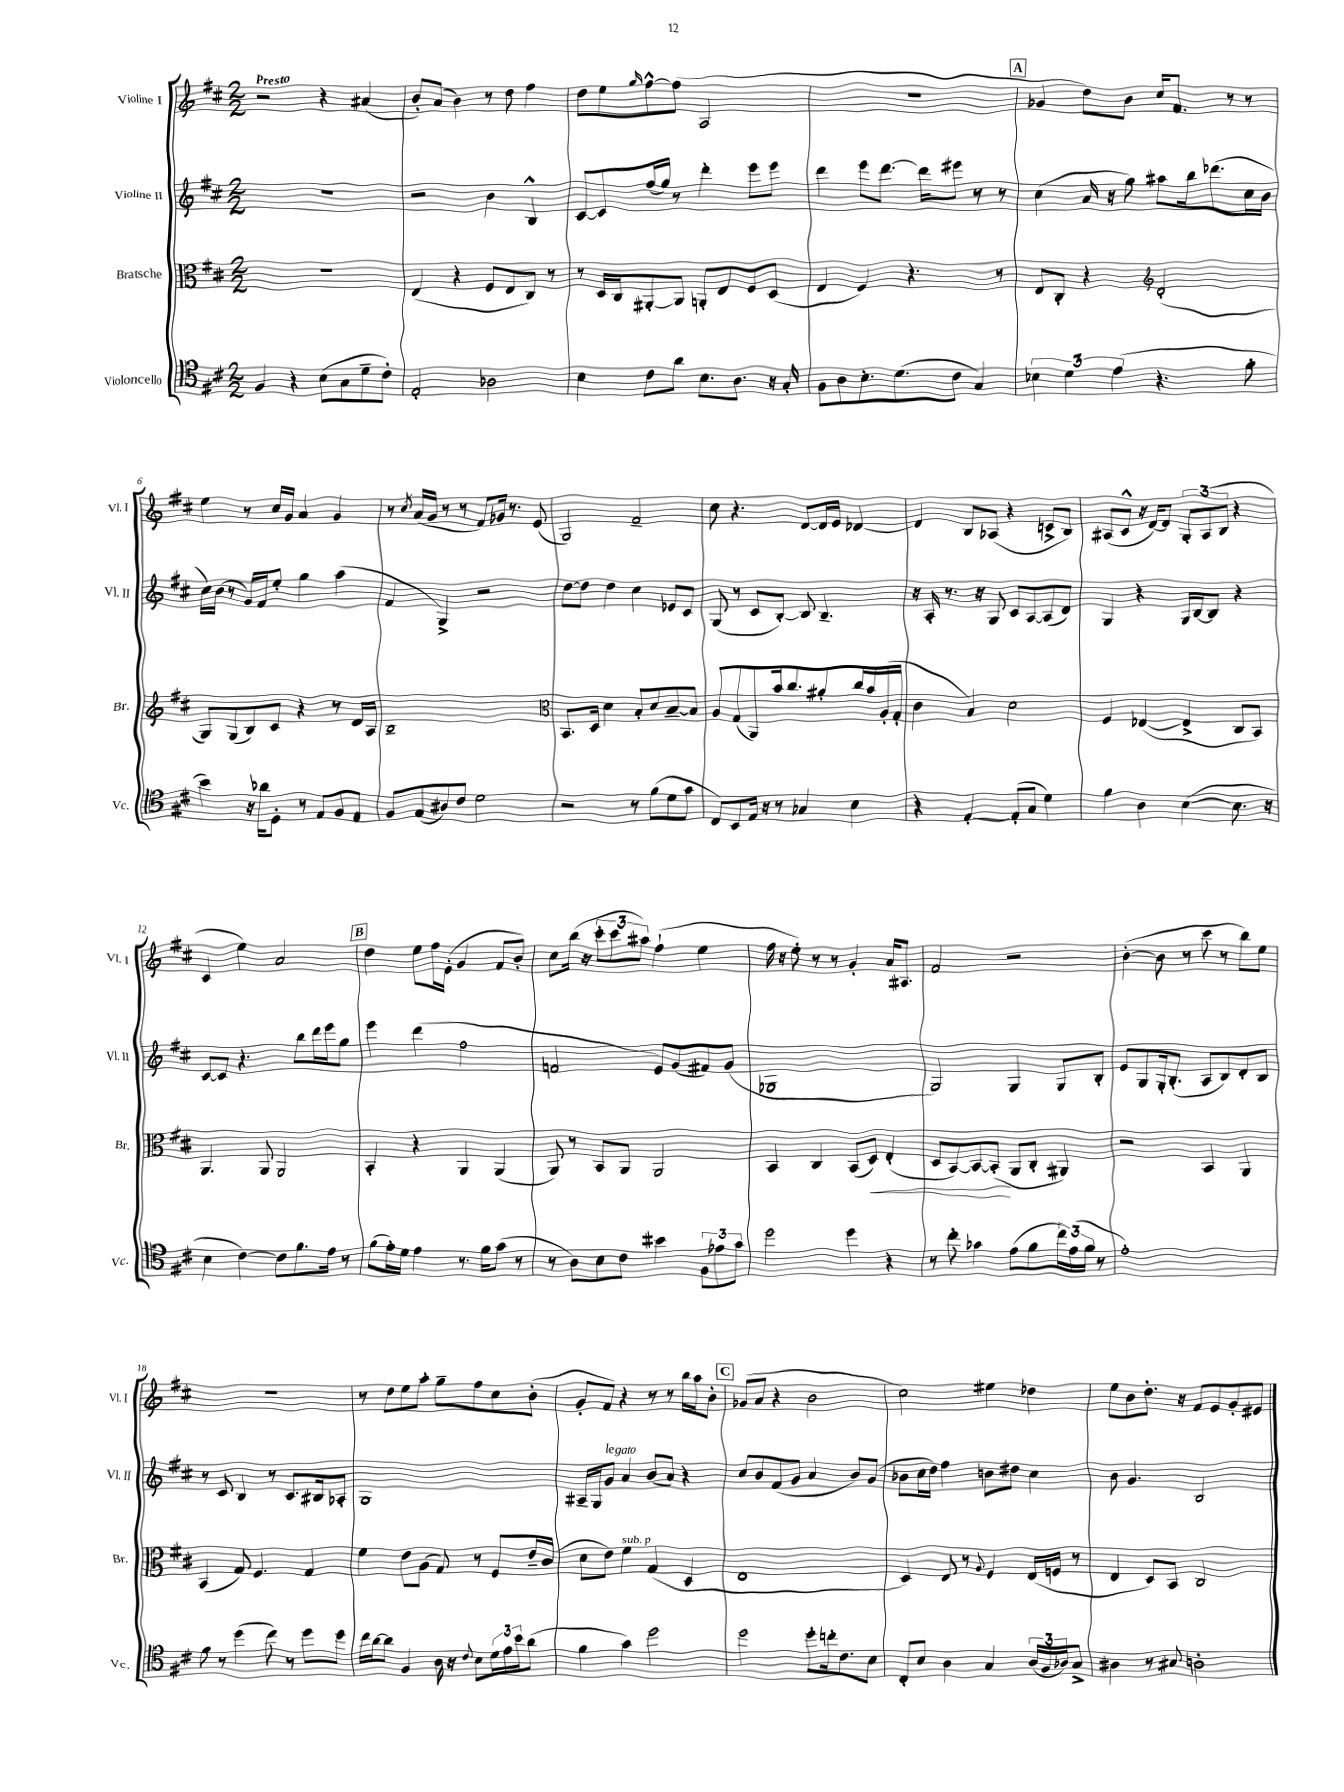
<<
\new StaffGroup <<
\new Staff = "s0" \with { instrumentName = "Violine I" shortInstrumentName = "Vl. I" } {
    \clef treble \key d \major \numericTimeSignature \time 2/2 \tempo "Presto"
    r2 r4 ais'4( |
    b'8-.) a'8( b'4) r8 d''8 fis''4 |
    d''8 e''8 \grace { g''16 } fis''8~-^ fis''8( a2 |
    r1 |
    \mark \markup { \box "A" } ges'4 d''8) b'8 cis''16 fis'8. r8 r8 |
    e''4 r8 cis''16 g'16 a'4 g'4 |
    r8 \acciaccatura { cis''8 } a'16( g'16 r8 r8 fis'8) ges'16 r8. e'8( |
    g2) fis'2-- |
    cis''8 r4. d'8~ d'16 e'16 des'4~ |
    des'4 b8 aes8( r4 c'8-> b8) |
    ais8( cis'8-^ r16 d'16~) d'8 \tuplet 3/2 { g8-. ais8( b8 } r4 |
    cis'4 e''4) a'2 |
    \mark \markup { \box "B" } d''4 e''8 fis''16 e'16-.( g'4 fis'8 b'8-.) |
    cis''8 b''16( r16 \tuplet 3/2 { cis'''8-. cis'''8 ais''8) } fis''4-!( e''4 |
    fis''16 r16 e''8-.) r8 r8 g'4-. a'16 ais8. |
    fis'2 r2 |
    b'4~-.( b'8 r8 cis'''8 r8 b''8) e''8 |
    r1 |
    r8 d''8 e''8 a''8-. g''8-- fis''8 cis''8 b'8-.( |
    g'8-. fis'8) r4 r8 r8 b''16 a''16 b'8-. |
    \mark \markup { \box "C" } ges'8( a'8 r4 b'2 |
    cis''2) eis''4 des''4 |
    e''8 b'8 d''8.-. r16 fis'8 e'8 g'8-. eis'8 \bar "|." |
}
\new Staff = "s1" \with { instrumentName = "Violine II" shortInstrumentName = "Vl. II" } {
    \clef treble \key d \major \numericTimeSignature \time 2/2
    R1 |
    r2 b'4 b4-^ |
    cis'8~ cis'8 fis''16( g''16) r8 d'''4-. e'''8 e'''8 |
    d'''4 e'''8 d'''8.~ d'''16 eis'''8 r8 r8 |
    \mark \markup { \box "A" } cis''4( a'16 r16 g''8) ais''8 b''16 des'''8.( cis''16 b'16 |
    cis''16) b'16( r8 g'16) fis'16 e''8-. g''4 a''4( |
    fis'4 g4->) r2 |
    d''8~ d''8 d''4 cis''4 ees'8 cis'8 |
    g8( r8 cis'8 b8~-.) b8 b4.-- |
    r16 a16-. r8. r16 g8 cis'8 a8~ a8( d'8) |
    g4 r4 g16 b16~ b8 r4 |
    cis'8~ cis'8 r4. b''8 d'''16 e'''16 g''8 |
    \mark \markup { \box "B" } e'''4 d'''4( fis''2 |
    f'2 e'8) g'8( fis'8) g'8( |
    ges1 |
    g2) g4 g8 b8-. |
    e'8 g8 g16-. b8.-.( a8 b8) d'8-. b8 |
    r8 cis'8 b4 r8 cis'8. bis16 aes8-. |
    g1 |
    ais16-- g16 g'8^\markup { \italic "legato" } a'4 b'8( a'8) r4 |
    \mark \markup { \box "C" } cis''8 b'8 fis'8( g'8 a'4 b'8) g'8( |
    bes'8 cis''16 d''16) fis''4 b'8 dis''8 cis''4 |
    b'8 g'4. b2 \bar "|." |
}
\new Staff = "s2" \with { instrumentName = "Bratsche" shortInstrumentName = "Br." } {
    \clef alto \key d \major \numericTimeSignature \time 2/2
    r1 |
    e4( r4 fis8 e8 cis8) r8 |
    r8 d16 cis16 ais,8~-. ais,8 a,8-. e8 fis8 d8( |
    e4 fis4) r4. r8 |
    \mark \markup { \box "A" } e8 cis8-. r4 \clef treble d'2-.( |
    g8) g8( b8) cis'8 r4 r8 d'16 a16 |
    b1-- |
    \clef alto b,8. d16 d'4 b8-. d'8 b8~-- b8 |
    a8 g8( a,8) b'16 cis''8. ais'8-. cis''16 b'16 a16-.( g16-. |
    cis'4 b4) d'2 |
    fis4 ees4~( ees4-> cis8 b,8) |
    a,4. a,8 a,2 |
    \mark \markup { \box "B" } b,4-. r4 a,4 a,4( |
    a,8) r8 b,8 a,8 a,2 |
    b,4 cis4 b,8( d8\<) e4-.( |
    d8 b,8~) b,8~ b,8-.\!( a,8 cis8-. ais,4) |
    r2 b,4 a,4 |
    b,4( g8) fis4. g4 |
    fis'4 e'8 a8( g8) r8 fis8 e'16-- cis'16( |
    d'8 e'8) fis'4^\markup { \italic "sub. p" } g4( d4 |
    \mark \markup { \box "C" } e1 |
    d4) e8 r8 \appoggiatura { a8 } fis4 e16( f16 r8 |
    e4 d8) b,8 cis2 \bar "|." |
}
\new Staff = "s3" \with { instrumentName = "Violoncello" shortInstrumentName = "Vc." } {
    \clef tenor \key d \major \numericTimeSignature \time 2/2
    fis4 r4 b8( g8 d'8-- cis'8-.) |
    e2-. aes2 |
    b4 cis'8 a'8 b8. a8. r16 g16-. |
    fis8 a8 b8.-. d'8.( cis'8 g4) |
    \mark \markup { \box "A" } \tuplet 3/2 { bes4 d'4 e'4( } r4. fis'8-. |
    b'4) r16 aes'16 d8-. r8 e8 fis8 e8 |
    fis8 e8( ais8) cis'8 d'2 |
    r2 r8 fis'8( d'8 g'8 |
    cis8) b,8 e16 r16 r8 ges4 b4 |
    r4 e4~-. e8-.( g8 d'4) |
    fis'4 a4 b4~( b8. r16 |
    b4 cis'4~) cis'8 fis'8. e'16 r8 |
    \mark \markup { \box "B" } fis'8( e'16-.) d'16 e'4 r8. fis'16 g'8( r8 |
    r8 a8) b8 cis'8 bis'4 \tuplet 3/2 { fis8 ees'8 g'8 } |
    d''2 d''4 r4 |
    r8 cis''8-. ges'4 e'8( fis'8 \tuplet 3/2 { cis''16) e'16( fis'16 } r8 |
    e'1-.) |
    fis'8 r8 d''4( cis''8) r8 d''8 d''8 |
    cis''16 a'16~ a'8 fis4 a16 r16 \appoggiatura { cis'8 } b8 \tuplet 3/2 { d'16 e'16 b'16 } a'8( |
    fis'4 g'4) d''2 |
    \mark \markup { \box "C" } d''2 d''8-. c''16-. cis'8. b8 |
    cis8-. b8 a4 g4 \tuplet 3/2 { a16( fis16 aes16) } g8-> |
    ais4 r8 gis8 a2-. \bar "|." |
}
>>
>>
